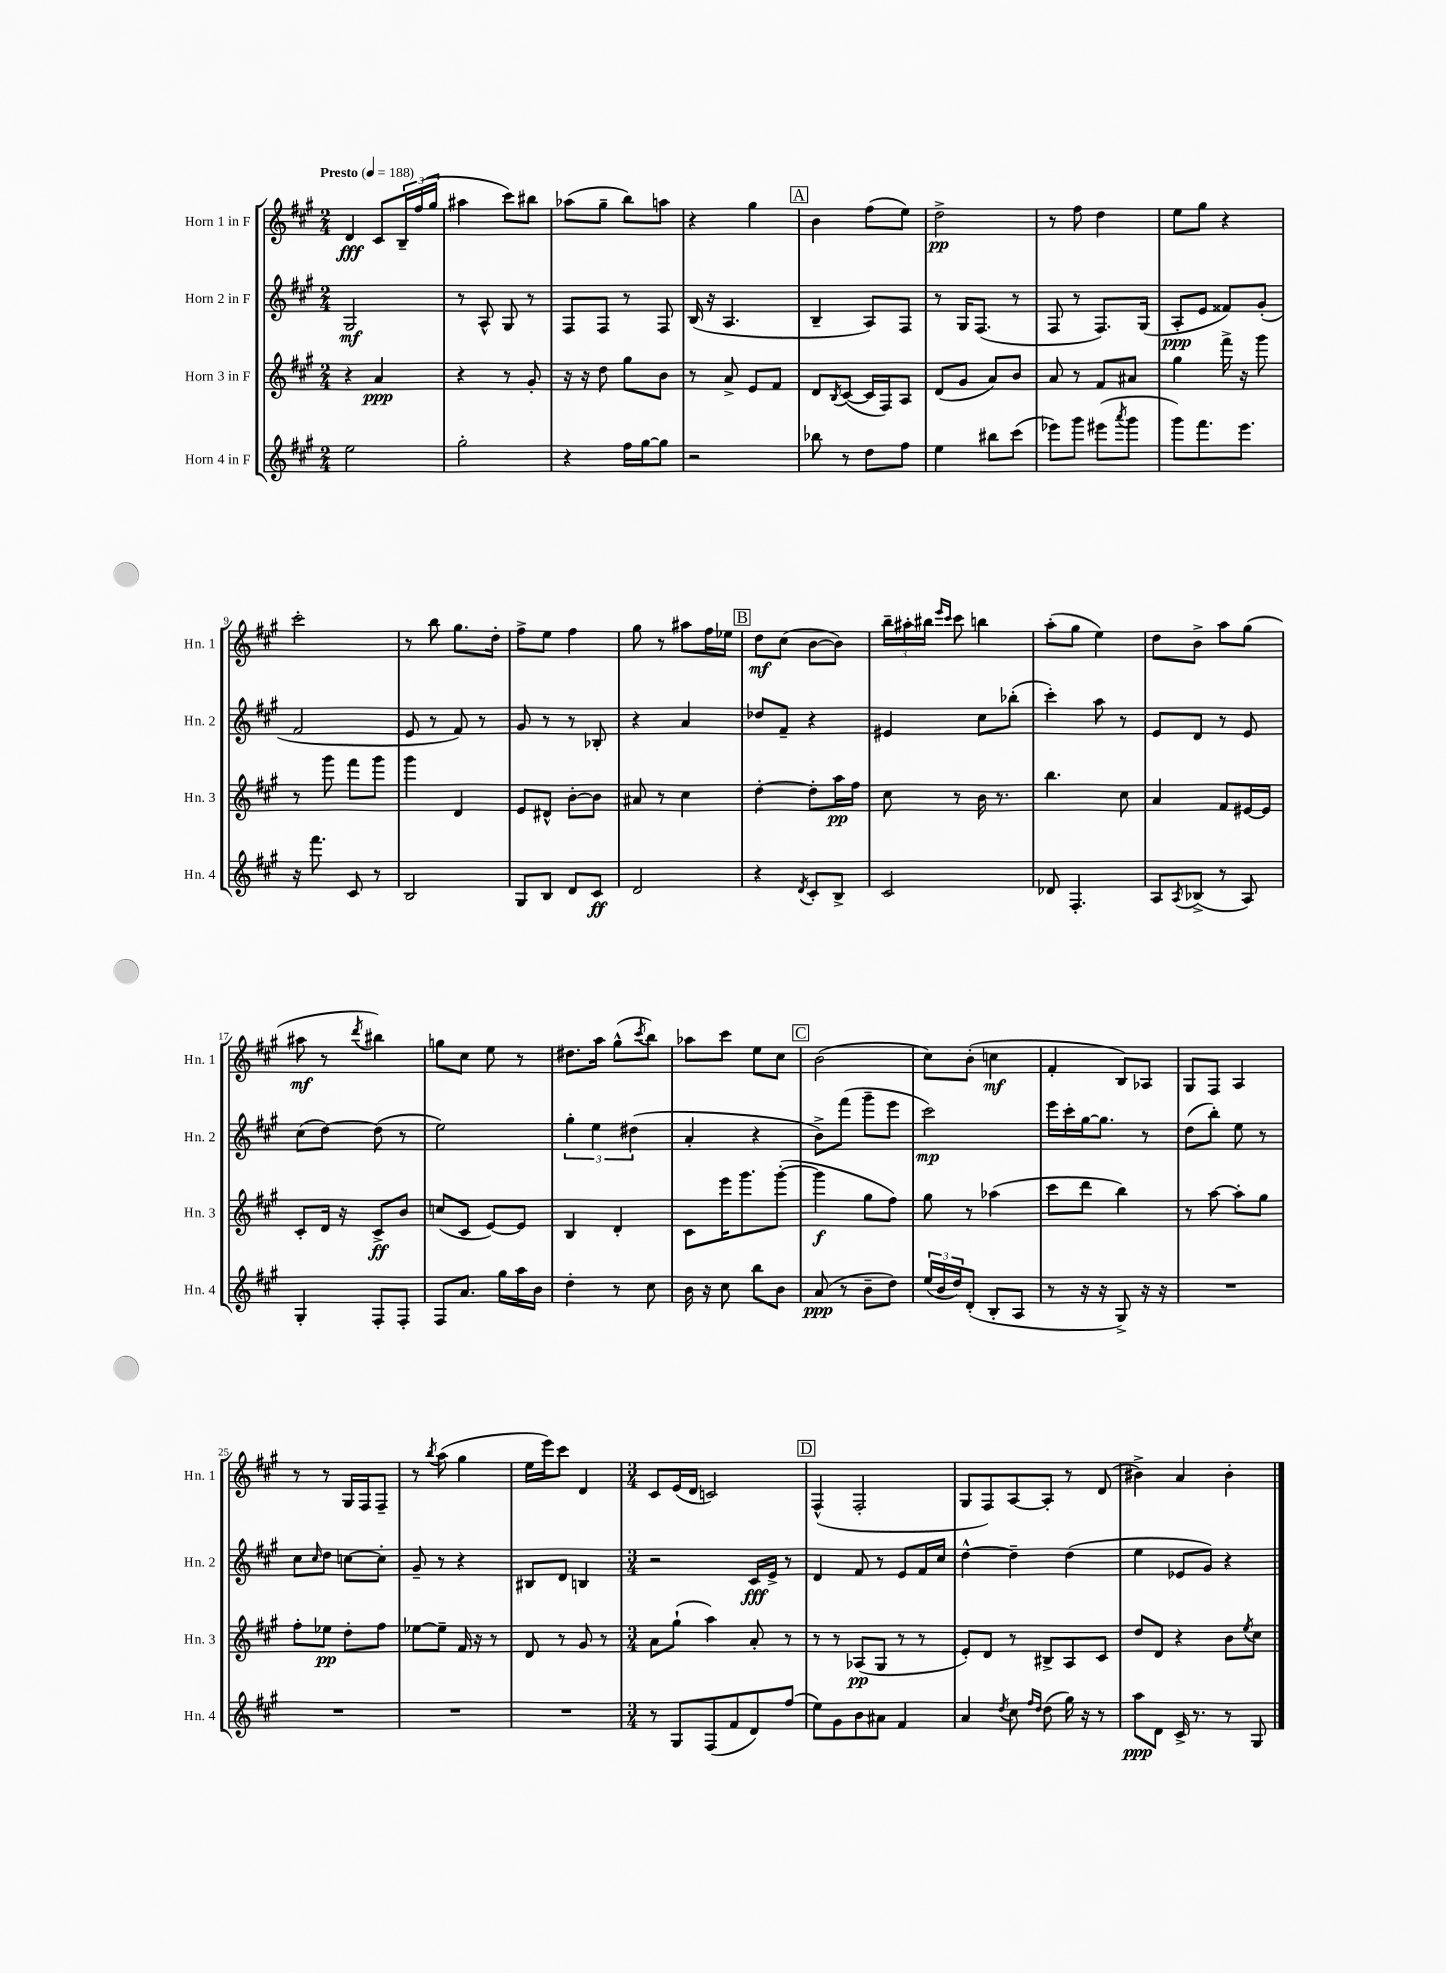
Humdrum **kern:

**kern	**kern	**kern	**kern
*staff4	*staff3	*staff2	*staff1
*clefG2	*clefG2	*clefG2	*clefG2
*k[f#c#g#]	*k[f#c#g#]	*k[f#c#g#]	*k[f#c#g#]
*M2/4	*M2/4	*M2/4	*M2/4
*MM188	*MM188	*MM188	*MM188
2ee	4r	2G#	4d
.	4a	.	8c#
.	.	.	24B~
.	.	.	(24ff#
.	.	.	24gg#
=	=	=	=
2gg#'	4r	8r	4aa#
.	.	8A^^	.
.	8r	8G#	8ccc#)
.	8g#'	8r	8bb#
=	=	=	=
4r	16r	8F#	(8aa-
.	16r	.	.
.	8dd	8F#	8gg#~
16ff#	8gg#	8r	8bb)
[16gg#	.	.	.
8gg#]	8b	8F#	8aa
=	=	=	=
2r	8r	(16B	4r
.	.	16r	.
.	8a^	4.A	.
.	8e	.	4gg#
.	8f#	.	.
=	=	=	=
8bb-	8d	4B~	4b
.	8qB	.	.
8r	([8c#	.	.
8dd	16c#]	8A)	(8ff#
.	16F#)	.	.
8ff#	8A	8F#	8ee)
=	=	=	=
4ee	(8d	8r	2dd^
.	8g#	16G#	.
.	.	(8.F#	.
8bb#	8a)	.	.
(8ccc#	8b	8r	.
=	=	=	=
8eee-)	8a	8F#	8r
8ggg#	8r	8r	8ff#
(8eee#	8f#	8.F#)	4dd
8qaaa	.	.	.
8ggg#	8a#	.	.
.	.	(16G#	.
=	=	=	=
8ggg#)	4gg#	8A'	8ee
8.fff#	.	8e	8gg#
.	16fff#^	8f##)	4r
8.eee	16r	.	.
.	8ggg#	(8g#'	.
=	=	=	=
16r	8r	2f#	2ccc#'
8.fff#	.	.	.
.	8ggg#	.	.
8c#	8fff#	.	.
8r	8ggg#	.	.
=	=	=	=
2B	4ggg#	8e	8r
.	.	8r	8bb
.	4d	8f#)	8.gg#
.	.	8r	.
.	.	.	16dd'
=	=	=	=
8G#	8e	8g#	8ff#^
8B	8d#^^	8r	8ee
8d	[8b'	8r	4ff#
8c#	8b]	8B-'	.
=	=	=	=
2d	8a#	4r	8gg#
.	8r	.	8r
.	4cc#	4a	8aa#
.	.	.	16ff#
.	.	.	16ee-
=	=	=	=
4r	[4dd'	8dd-	8dd
.	.	8f#~	(8cc#
8qd	.	.	.
8c#'	8dd']	4r	[8b
8B^	16aa	.	8b])
.	16ff#	.	.
=	=	=	=
2c#	8cc#	4e#	24bb~
.	.	.	24aa#'
.	.	.	24bb#
.	.	.	16qqeee
.	.	.	16qqccc#
.	8r	.	8ccc#
.	16b	8cc#	4bb
.	8.r	.	.
.	.	(8bb-'	.
=	=	=	=
8d-	4.bb	4ccc#')	(8aa'
4.F#'	.	.	8gg#
.	.	8aa	4ee)
.	8cc#	8r	.
=	=	=	=
8A	4a	8e	8dd
8qA	.	.	.
(8B-^	.	8d	8b^
8r	8f#	8r	8aa
8A)	[16e#	8e	(8gg#
.	16e#]	.	.
=	=	=	=
4G#'	8c#'	(8cc#	8aa#
.	16d	[8dd)	8r
.	16r	.	.
.	.	.	8qddd
8F#'	8c#^	(8dd]	4bb#)
8F#'	8b	8r	.
=	=	=	=
8F#	(8cc	2ee)	8gg
8.a	8c#	.	8cc#
.	[8e)	.	8ee
16gg#	.	.	.
16aa	8e]	.	8r
16b	.	.	.
=	=	=	=
4dd'	4B	6gg#'	8.dd#
.	.	6ee	.
.	.	.	16aa
8r	4d'	.	(8gg#^^
.	.	(6dd#	.
.	.	.	8qccc#
8cc#	.	.	8bb)
=	=	=	=
16b	8c#	4a'	8aa-
16r	.	.	.
8cc#	16eee	.	8ccc#
.	8.ggg#	.	.
8bb	.	4r	8ee
8b	([8ggg#'	.	8cc#
=	=	=	=
(8a	4ggg#]	8b^)	(2b
8r	.	(8fff#	.
8b~	8gg#	8ggg#~	.
8dd)	8ff#)	8eee	.
=	=	=	=
(24ee	8gg#	2ccc#)	8cc#)
24b	.	.	.
24dd)	.	.	.
(8d'	8r	.	(8b'
8B'	(4aa-	.	4cc
8A	.	.	.
=	=	=	=
8r	8ccc#	16eee	4f#'
.	.	16ccc#'	.
16r	8ddd	[16gg#	.
16r	.	8.gg#]	.
8G#^)	4bb)	.	8B)
16r	.	8r	8A-
16r	.	.	.
=	=	=	=
2r	8r	(8dd	8G#
.	[8aa	8bb')	8F#
.	8aa']	8ee	4A
.	8gg#	8r	.
=	=	=	=
2r	8ff#'	8cc#	8r
.	.	16qqcc#	.
.	8ee-	8dd	8r
.	8dd'	[8cc	16G#
.	.	.	16F#
.	8ff#	8cc']	8F#~
=	=	=	=
2r	[8ee-	8g#~	8r
.	.	.	8qbb
.	8ee-~]	8r	(8aa
.	16f#	4r	4gg#
.	16r	.	.
.	8r	.	.
=	=	=	=
2r	8d	8B#	16ee
.	.	.	16eee)
.	8r	8d	8ccc#
.	8g#	4B	4d
.	8r	.	.
=	=	=	=
*M3/4	*M3/4	*M3/4	*M3/4
8r	8a	2r	8c#
8G#	(8gg#`	.	(16e
.	.	.	16d
(8F#	4aa)	.	2c)
8f#	.	.	.
8d)	8a'	16c#	.
.	.	16e^	.
(8ff#	8r	8r	.
=	=	=	=
8ee)	8r	4d	(4F#^^
8g#	8r	.	.
8b	(8A-	8f#	2F#'
8a#	8G#	8r	.
4f#	8r	8e	.
.	8r	16f#	.
.	.	16cc#	.
=	=	=	=
4a	8e')	[4dd^^	8G#
.	8d	.	8F#)
8qdd	.	.	.
8cc#	8r	4dd~]	[8A
16qqff#	.	.	.
16qqdd	.	.	.
(8dd	8B#^	.	8A']
16gg#)	8A	(4dd	8r
16r	.	.	.
8r	8c#	.	(8d
=	=	=	=
8aa	8dd	4ee	4b#^)
8d	8d	.	.
16c#^	4r	8e-	4a
8.r	.	.	.
.	.	8g#)	.
8r	8b	4r	4b#'
.	8qee	.	.
8G#	8cc#	.	.
==	==	==	==
*-	*-	*-	*-
